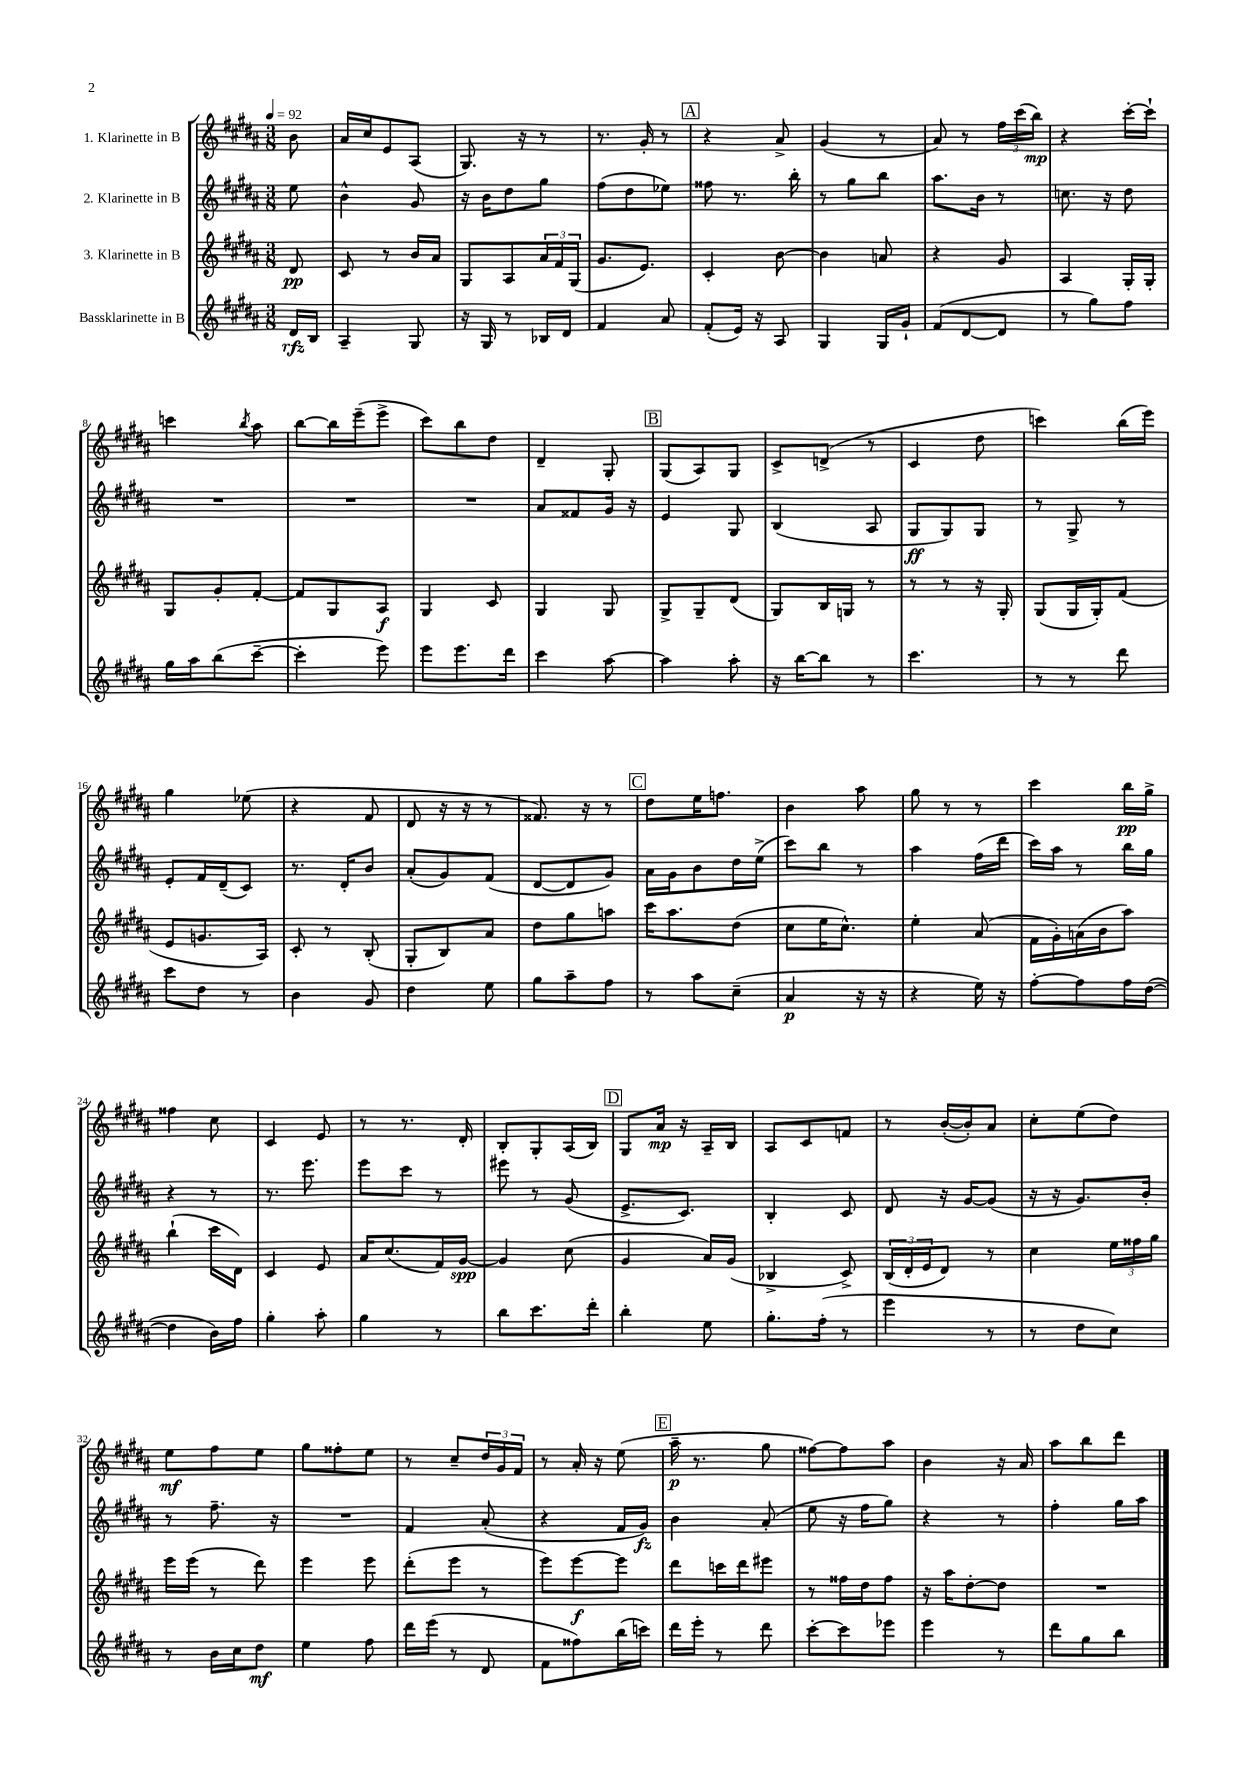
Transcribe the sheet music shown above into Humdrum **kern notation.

**kern	**dynam	**kern	**dynam	**kern	**dynam	**kern	**dynam
*part4	*part4	*part3	*part3	*part2	*part2	*part1	*part1
*staff4	*staff4	*staff3	*staff3	*staff2	*staff2	*staff1	*staff1
*I"Bassklarinette in B	*	*I"3. Klarinette in B	*	*I"2. Klarinette in B	*	*I"1. Klarinette in B	*
*clefG2	*	*clefG2	*	*clefG2	*	*clefG2	*
*k[f#c#g#d#a#]	*	*k[f#c#g#d#a#]	*	*k[f#c#g#d#a#]	*	*k[f#c#g#d#a#]	*
*M3/8	*	*M3/8	*	*M3/8	*	*M3/8	*
*MM92	*	*MM92	*	*MM92	*	*MM92	*
=	=	=	=	=	=	=	=
16d#/LL	rfz	8d#/	pp	8ee\	.	8b\	.
16B/JJ	.	.	.	.	.	.	.
=1	=1	=1	=1	=1	=1	=1	=1
4A#~/	.	8c#/	.	4b^^\	.	16a#/LL	.
.	.	.	.	.	.	16cc#/J	.
.	.	8r	.	.	.	8e/	.
8G#/	.	16b/LL	.	8g#/	.	(8A#/J	.
.	.	16a#/JJ	.	.	.	.	.
=2	=2	=2	=2	=2	=2	=2	=2
16r	.	8G#/L	.	16r	.	8.G#/)	.
16G#/	.	.	.	16b\KL	.	.	.
8r	.	8A#/	.	8dd#\	.	.	.
.	.	.	.	.	.	16r	.
16B-X/LL	.	24a#/L	.	8gg#\J	.	8r	.
.	.	24f#/	.	.	.	.	.
16d#/JJ	.	.	.	.	.	.	.
.	.	(24G#/JJ	.	.	.	.	.
=3	=3	=3	=3	=3	=3	=3	=3
4f#/	.	8.g#/L	.	(8ff#\L	.	8.r	.
.	.	.	.	8dd#\	.	.	.
.	.	8.e/J)	.	.	.	16g#'/	.
8a#/	.	.	.	8ee-X\J)	.	8r	.
!!LO:REH:place=s1:t=A
=4	=4	=4	=4	=4	=4	=4	=4
(8f#'/L	.	4c#'/	.	8ff##X\	.	4r	.
16e/Jk)	.	.	.	8.r	.	.	.
16r	.	.	.	.	.	.	.
8A#/	.	[8b\	.	.	.	8a#^/	.
.	.	.	.	16bb'\	.	.	.
=5	=5	=5	=5	=5	=5	=5	=5
4G#/	.	4b\]	.	8r	.	(4g#/	.
.	.	.	.	8gg#\L	.	.	.
16G#/LL	.	8an/	.	8bb\J	.	8r	.
16g#`/JJ	.	.	.	.	.	.	.
=6	=6	=6	=6	=6	=6	=6	=6
(8f#/L	.	4r	.	8.aa#\L	.	8a#/)	.
[8d#/	.	.	.	.	.	8r	.
.	.	.	.	16b\Jk	.	.	.
8d#/J]	.	8g#/	.	8r	.	24ff#\LL	.
.	.	.	.	.	.	(24ccc#\	.
.	.	.	.	.	.	24bb\JJ)	mp
=7	=7	=7	=7	=7	=7	=7	=7
8r	.	4A#/	.	8.ccn\	.	4r	.
8gg#\L)	.	.	.	.	.	.	.
.	.	.	.	16r	.	.	.
8ff#\J	.	16G#'/LL	.	8dd#\	.	[16ccc#'\LL	.
.	.	16G#'/JJ	.	.	.	16ccc#`\JJ]	.
!!LO:LB:g=z
=8	=8	=8	=8	=8	=8	=8	=8
16gg#\LL	.	8G#/L	.	4.r	.	4cccn\	.
16aa#\J	.	.	.	.	.	.	.
(8bb\	.	8g#'/	.	.	.	.	.
.	.	.	.	.	.	8qbb/	.
[8ccc#~\J	.	[8f#'/J	.	.	.	8aa#\	.
=9	=9	=9	=9	=9	=9	=9	=9
4ccc#'\]	.	8f#/L]	.	4.r	.	[8bb\L	.
.	.	8G#/	.	.	.	16bb\L]	.
.	.	.	.	.	.	(16eee~\J	.
8eee\)	.	8A#/J	f	.	.	8eee^\J	.
=10	=10	=10	=10	=10	=10	=10	=10
8eee\L	.	4G#/	.	4.r	.	8ccc#\L)	.
8.eee\	.	.	.	.	.	8bb\	.
.	.	8c#/	.	.	.	8dd#\J	.
16ddd#\Jk	.	.	.	.	.	.	.
=11	=11	=11	=11	=11	=11	=11	=11
4ccc#\	.	4G#/	.	8a#/L	.	4d#~/	.
.	.	.	.	8f##X/	.	.	.
[8aa#\	.	8G#/	.	16g#/Jk	.	8G#'/	.
.	.	.	.	16r	.	.	.
!!LO:REH:place=s1:t=B
=12	=12	=12	=12	=12	=12	=12	=12
4aa#\]	.	8G#^/L	.	4e/	.	(8G#/L	.
.	.	8G#~/	.	.	.	8A#/)	.
8aa#'\	.	(8d#/J	.	8G#/	.	8G#/J	.
=13	=13	=13	=13	=13	=13	=13	=13
16r	.	8G#/L)	.	(4B/	.	8c#^/L	.
[16bb\KL	.	.	.	.	.	.	.
8bb\J]	.	16B/L	.	.	.	(8dn^/J	.
.	.	16Gn/JJ	.	.	.	.	.
8r	.	8r	.	8A#/	.	8r	.
=14	=14	=14	=14	=14	=14	=14	=14
4.ccc#\	.	8r	.	8G#/L	ff	4c#/	.
.	.	8r	.	8G#/)	.	.	.
.	.	16r	.	8G#/J	.	8dd#\	.
.	.	16G#'/	.	.	.	.	.
=15	=15	=15	=15	=15	=15	=15	=15
8r	.	(8G#/L	.	8r	.	4cccn\)	.
8r	.	16G#/L	.	8G#^/	.	.	.
.	.	16G#'/J)	.	.	.	.	.
8ddd#\	.	(8f#/J	.	8r	.	(16bb\LL	.
.	.	.	.	.	.	16eee\JJ)	.
!!LO:LB:g=z
=16	=16	=16	=16	=16	=16	=16	=16
8ccc#\L	.	8e/L	.	8e'/L	.	4gg#\	.
8dd#\J	.	8.gn/	.	16f#/L	.	.	.
.	.	.	.	(16d#~/J	.	.	.
8r	.	.	.	8c#/J)	.	(8ee-X\	.
.	.	16A#/Jk)	.	.	.	.	.
=17	=17	=17	=17	=17	=17	=17	=17
4b\	.	8c#'/	.	8.r	.	4r	.
.	.	8r	.	.	.	.	.
.	.	.	.	16d#'/KL	.	.	.
8g#/	.	(8B'/	.	8b/J	.	8f#/	.
=18	=18	=18	=18	=18	=18	=18	=18
4dd#\	.	8G#'/L	.	(8a#'/L	.	8d#/	.
.	.	8B/)	.	8g#/)	.	16r	.
.	.	.	.	.	.	16r	.
8ee\	.	8a#/J	.	(8f#/J	.	8r	.
=19	=19	=19	=19	=19	=19	=19	=19
8gg#\L	.	8dd#\L	.	[8d#/L	.	8.f##X/)	.
8aa#~\	.	8gg#\	.	8d#/]	.	.	.
.	.	.	.	.	.	16r	.
8ff#\J	.	8aan\J	.	8g#/J)	.	8r	.
!!LO:REH:place=s1:t=C
=20	=20	=20	=20	=20	=20	=20	=20
8r	.	16ccc#\KL	.	16a#\LL	.	8dd#\L	.
.	.	8.aa#\	.	16g#\J	.	.	.
8aa#\L	.	.	.	8b\	.	16ee\K	.
.	.	.	.	.	.	8.ffn\J	.
(8cc#~\J	.	(8dd#\J	.	16dd#\L	.	.	.
.	.	.	.	(16ee^\JJ	.	.	.
=21	=21	=21	=21	=21	=21	=21	=21
4a#/	p	8cc#\L	.	8ccc#\L)	.	4b\	.
.	.	16ee\K	.	8bb\J	.	.	.
.	.	8.cc#^^\J)	.	.	.	.	.
16r	.	.	.	8r	.	8aa#\	.
16r	.	.	.	.	.	.	.
=22	=22	=22	=22	=22	=22	=22	=22
4r	.	4ee'\	.	4aa#\	.	8gg#\	.
.	.	.	.	.	.	8r	.
16ee\)	.	(8a#/	.	(16ff#\LL	.	8r	.
16r	.	.	.	16ddd#\JJ	.	.	.
=23	=23	=23	=23	=23	=23	=23	=23
[8ff#'\L	.	16f#\LL	.	16ccc#\LL)	.	4ccc#\	.
.	.	16g#'\)	.	16aa#\JJ	.	.	.
8ff#\]	.	(16an\	.	8r	.	.	.
.	.	16b\J	.	.	.	.	.
16ff#\L	.	8aa#\J)	.	16bb\LL	.	16bb\LL	pp
([16dd#\JJ	.	.	.	16gg#\JJ	.	16gg#^\JJ	.
!!LO:LB:g=z
=24	=24	=24	=24	=24	=24	=24	=24
4dd#\]	.	(4bb`\	.	4r	.	4ff##X\	.
16b\LL)	.	16ccc#\LL	.	8r	.	8cc#\	.
16ff#\JJ	.	16d#\JJ)	.	.	.	.	.
=25	=25	=25	=25	=25	=25	=25	=25
4gg#'\	.	4c#/	.	8.r	.	4c#/	.
.	.	.	.	8.eee\	.	.	.
8aa#'\	.	8e/	.	.	.	8e/	.
=26	=26	=26	=26	=26	=26	=26	=26
4gg#\	.	16a#/KL	.	8eee\L	.	8r	.
.	.	(8.cc#/	.	.	.	.	.
.	.	.	.	8ccc#\J	.	8.r	.
8r	.	16f#/L)	.	8r	.	.	.
.	.	[16g#/JJ	spp	.	.	16d#'/	.
=27	=27	=27	=27	=27	=27	=27	=27
8bb\L	.	4g#/]	.	8eee#X\	.	8B'/L	.
8.ccc#\	.	.	.	8r	.	8G#'/	.
.	.	(8cc#\	.	(8g#/	.	(16A#/L	.
16ddd#'\Jk	.	.	.	.	.	16B/JJ)	.
!!LO:REH:place=s1:t=D
=28	=28	=28	=28	=28	=28	=28	=28
4bb'\	.	4g#/	.	8.e^/L	.	8G#/L	.
.	.	.	.	.	.	16a#/Jk	mp
.	.	.	.	8.c#/J)	.	16r	.
8ee\	.	16a#/LL)	.	.	.	16A#~/LL	.
.	.	(16g#/JJ	.	.	.	16B/JJ	.
=29	=29	=29	=29	=29	=29	=29	=29
8.gg#'\L	.	4B-X^/	.	4B'/	.	8A#/L	.
.	.	.	.	.	.	8c#/	.
(16ff#'\Jk	.	.	.	.	.	.	.
8r	.	8c#^/)	.	8c#/	.	8fn/J	.
=30	=30	=30	=30	=30	=30	=30	=30
4eee\	.	(24B/LL	.	8d#/	.	8r	.
.	.	24d#'/	.	.	.	.	.
.	.	24e/J	.	.	.	.	.
.	.	8d#/J)	.	16r	.	([16b'/LL	.
.	.	.	.	[16g#/KL	.	16b'/J])	.
8r	.	8r	.	(8g#/J]	.	8a#/J	.
=31	=31	=31	=31	=31	=31	=31	=31
8r	.	4cc#\	.	16r	.	8cc#'\L	.
.	.	.	.	16r	.	.	.
8dd#\L	.	.	.	8.g#/L)	.	(8ee\	.
8cc#\J)	.	24ee\LL	.	.	.	8dd#\J)	.
.	.	24ff##X\	.	.	.	.	.
.	.	.	.	16b'/Jk	.	.	.
.	.	24gg#\JJ	.	.	.	.	.
!!LO:LB:g=z
=32	=32	=32	=32	=32	=32	=32	=32
8r	.	16eee\LL	.	8r	.	8ee\L	mf
.	.	(16eee\JJ	.	.	.	.	.
16b\LL	.	8r	.	8.ff#~\	.	8ff#\	.
16cc#\J	.	.	.	.	.	.	.
8dd#\J	mf	8ddd#\)	.	.	.	8ee\J	.
.	.	.	.	16r	.	.	.
=33	=33	=33	=33	=33	=33	=33	=33
4ee\	.	4eee\	.	4.r	.	8gg#\L	.
.	.	.	.	.	.	8ff##X'\	.
8ff#\	.	8eee\	.	.	.	8ee\J	.
=34	=34	=34	=34	=34	=34	=34	=34
16ddd#\LL	.	(8ddd#'\L	.	4f#/	.	8r	.
(16eee\JJ	.	.	.	.	.	.	.
8r	.	8eee\J	.	.	.	8cc#~/L	.
8d#/	.	8r	.	(8a#'/	.	24dd#/L	.
.	.	.	.	.	.	24g#/	.
.	.	.	.	.	.	24f#/JJ	.
=35	=35	=35	=35	=35	=35	=35	=35
8f#\L	.	8eee\L)	.	4r	.	8r	.
8ff##X\)	.	[8eee\	f	.	.	16a#'/	.
.	.	.	.	.	.	16r	.
(16bb\L	.	8eee\J]	.	16f#/LL	.	(8ee\	.
16cccn\JJ)	.	.	.	16g#/JJ)	fz	.	.
!!LO:REH:place=s1:t=E
=36	=36	=36	=36	=36	=36	=36	=36
16ddd#\LL	.	8ddd#\L	.	4b\	.	16aa#~\	p
16eee'\JJ	.	.	.	.	.	8.r	.
8r	.	16cccn\L	.	.	.	.	.
.	.	16ddd#\J	.	.	.	.	.
8ddd#\	.	8eee#X\J	.	(8a#'/	.	8gg#\	.
=37	=37	=37	=37	=37	=37	=37	=37
[8ccc#'\L	.	8r	.	8ee\	.	[8ff##X\L)	.
8ccc#\]	.	16ff##X\LL	.	16r	.	8ff##\]	.
.	.	16dd#\J	.	16ff#\KL	.	.	.
8eee-X\J	.	8ff##\J	.	8gg#\J)	.	8aa#\J	.
=38	=38	=38	=38	=38	=38	=38	=38
4eee\	.	16r	.	4r	.	4b\	.
.	.	16aa#\KL	.	.	.	.	.
.	.	[8dd#'\	.	.	.	.	.
8r	.	8dd#\J]	.	8r	.	16r	.
.	.	.	.	.	.	16a#/	.
=39	=39	=39	=39	=39	=39	=39	=39
8ddd#\L	.	4.r	.	4ff#'\	.	8aa#\L	.
8gg#\	.	.	.	.	.	8bb\	.
8bb\J	.	.	.	16gg#\LL	.	8ddd#\J	.
.	.	.	.	16aa#\JJ	.	.	.
==	==	==	==	==	==	==	==
*-	*-	*-	*-	*-	*-	*-	*-
